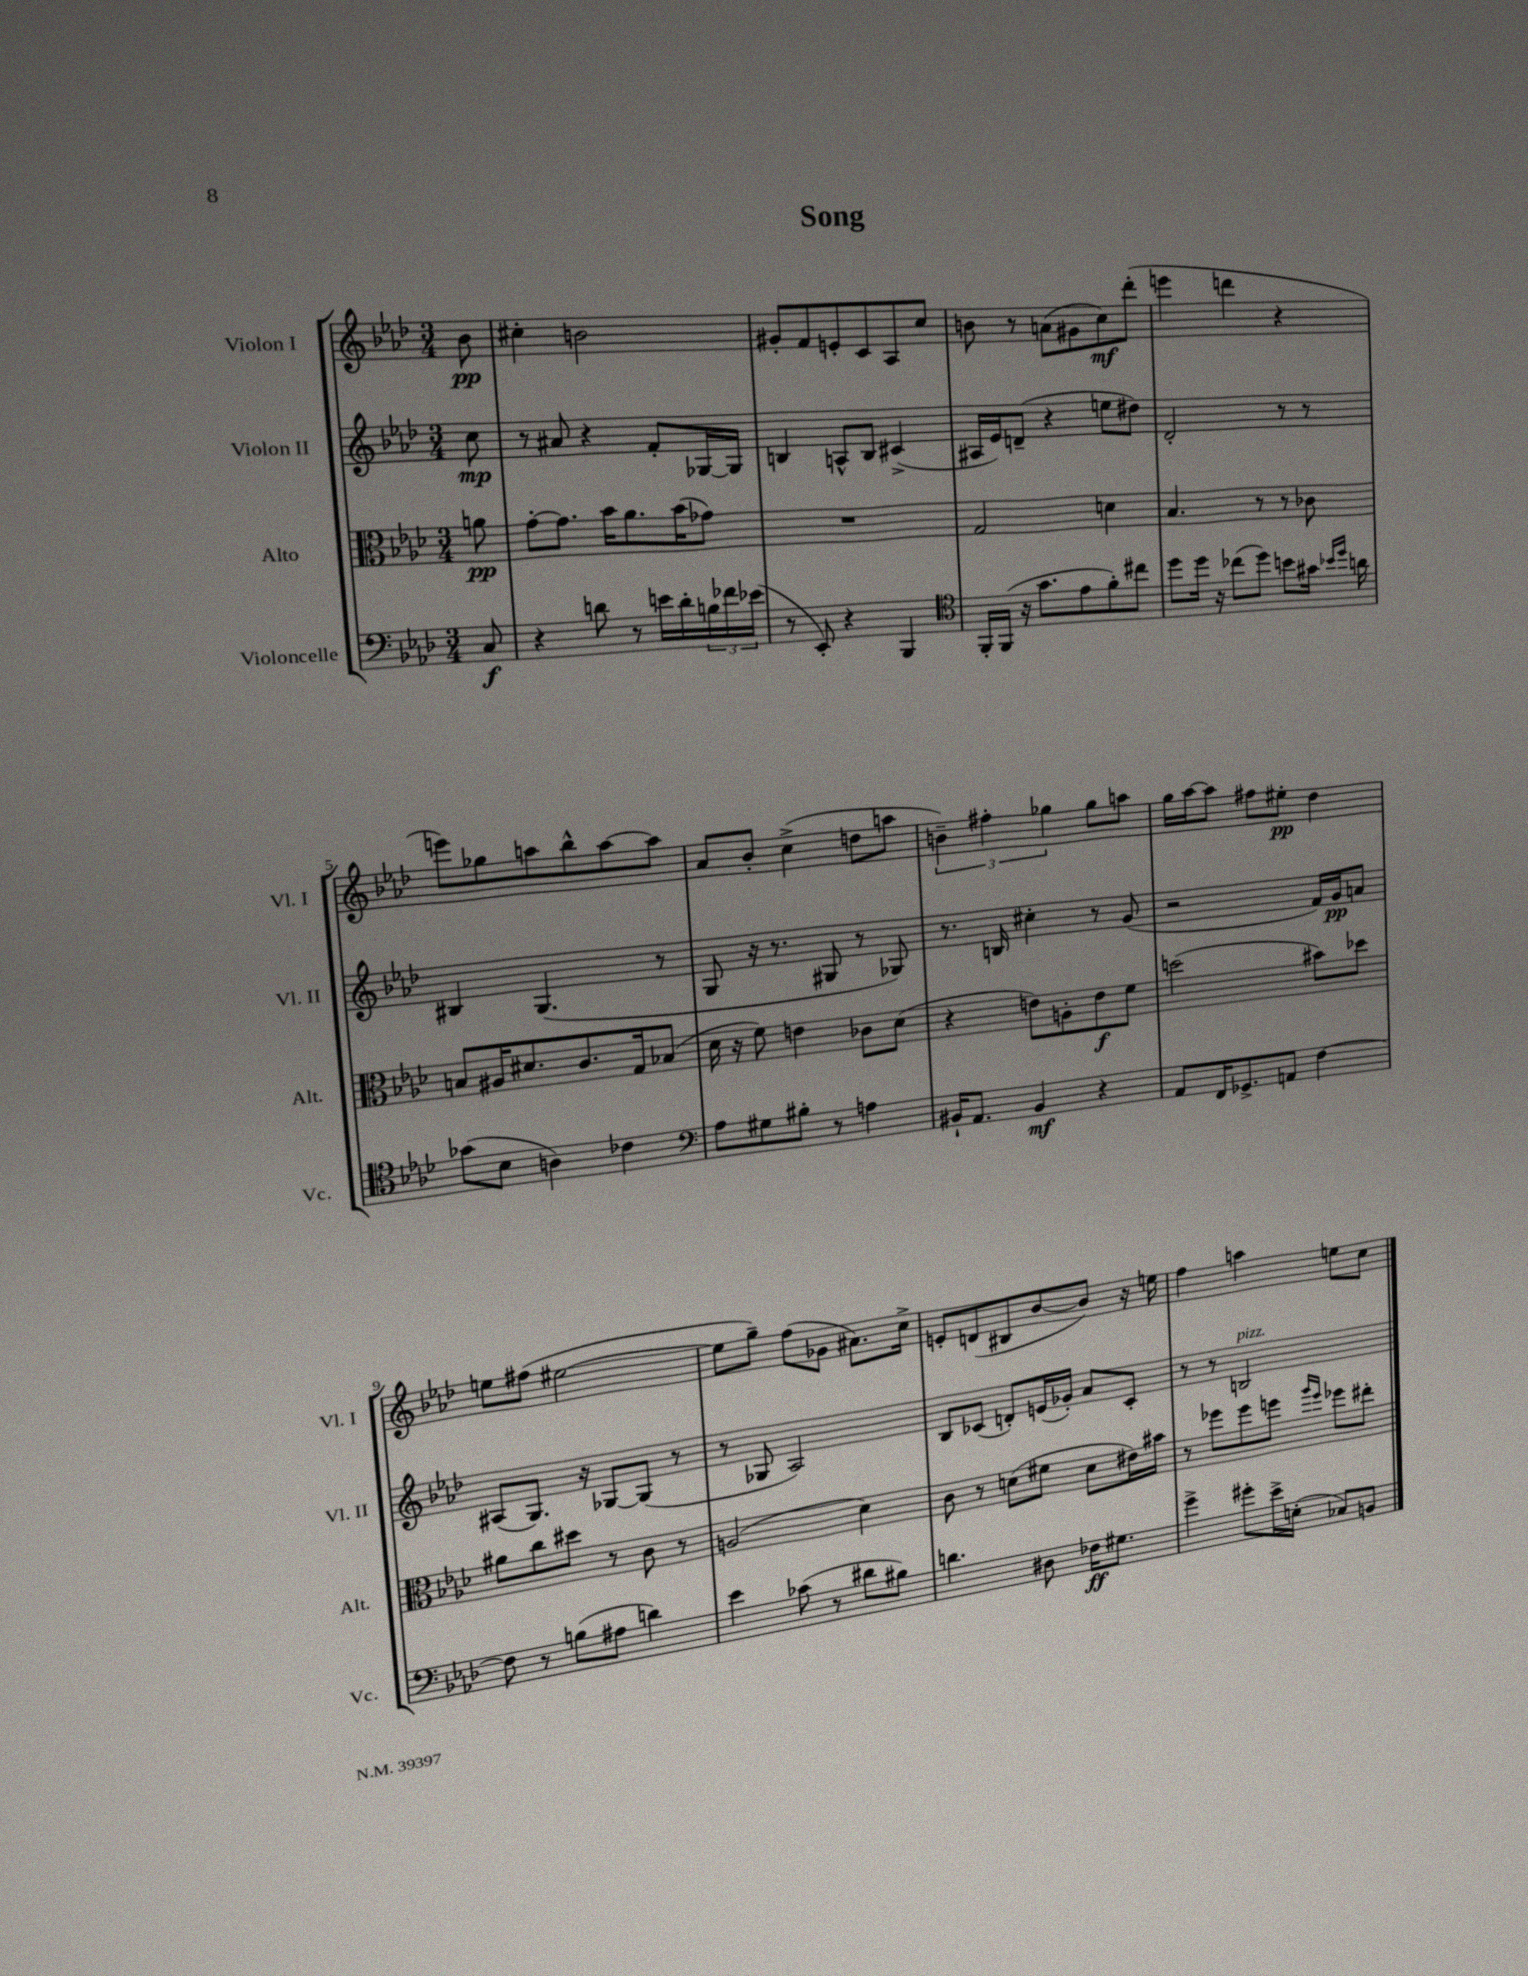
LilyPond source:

\header { title = "Song" }
<<
\new StaffGroup <<
\new Staff = "s0" \with { instrumentName = "Violon I" shortInstrumentName = "Vl. I" } {
    \clef treble \key aes \major \numericTimeSignature \time 3/4 \partial 8
    bes'8\pp |
    cis''4-. b'2 |
    gis'8-. f'8 e'8-. c'8 aes8 c''8 |
    b'8 r8 a'8( gis'8 c''8\mf) des'''8-.( |
    e'''4 d'''4 r4 |
    e'''8) ges''8 a''8 bes''8-^ a''8~ a''8 |
    aes'8 bes'8-. c''4->( d''8 a''8 |
    \tuplet 3/2 { b'4--) fis''4-. ges''4 } ges''8 a''8 |
    g''16 aes''16~ aes''8 fis''8 eis''8-.\pp des''4 |
    e''8 fis''8( eis''2~ |
    eis''8 g''8--) f''8( ges'8 ais'8.) c''16-> |
    e'8-. d'8( bis8 bes'8~ bes'8) r16 e''16 |
    f''4 a''4 e''8 c''8 \bar "|." |
}
\new Staff = "s1" \with { instrumentName = "Violon II" shortInstrumentName = "Vl. II" } {
    \clef treble \key aes \major \numericTimeSignature \time 3/4 \partial 8
    c''8\mp |
    r8 ais'8 r4 f'8-. ges16~ ges16 |
    b4 a8-^ b8 cis'4->( |
    ais16 ees'16) d'8--( r4 e''8 dis''8) |
    des'2-. r8 r8 |
    bis4 g4.( r8 |
    g8 r16 r8. gis8 r8 ges8) |
    r8. b16 cis''4-. r8 g'8( |
    r2 f'16) g'16\pp a'8 |
    ais8( g8.) r16 ges8~ ges8( r8 |
    r8 ges8 aes2) |
    bes8 ces'8( d'8-.) e'16( ges'16-.) aes'8 ces'8-. |
    r8 r8 b2^\markup { \italic "pizz." } \bar "|." |
}
\new Staff = "s2" \with { instrumentName = "Alto" shortInstrumentName = "Alt." } {
    \clef alto \key aes \major \numericTimeSignature \time 3/4 \partial 8
    a'8\pp |
    g'8~-. g'8. bes'16 aes'8. bes'16( ges'8) |
    R2. |
    g2 d'4 |
    bes4. r8 r8 ces'8 |
    b8 ais16 dis'8. c'8. g16 bes8( |
    des'16 r16 f'8) e'4 ces'8 des'8( |
    r4 e'8) a8-. e'8\f f'8 |
    d''2( bis'8) des''8 |
    ais'8 c''8 dis''8 r8 c'8 r8 |
    a2( des'4) |
    c'8 r8 d'8( fis'8 d'8 eis'16) bis'16 |
    r8 fes''8 fes''8 f''8 \grace { aes''16 f''16 } fes''8 eis''8-. \bar "|." |
}
\new Staff = "s3" \with { instrumentName = "Violoncelle" shortInstrumentName = "Vc." } {
    \clef bass \key aes \major \numericTimeSignature \time 3/4 \partial 8
    c8\f |
    r4 d'8 r8 e'16 d'16-. \tuplet 3/2 { b16 fes'16 ees'16( } |
    r8 ees,8-.) r4 bes,,4 |
    \clef tenor f,16-. f,16( r16 g'8. ees'8 f'8-.) cis''8 |
    des''8 des''16 r16 ces''8( des''8) b'8 gis'16 \grace { bes'16 des''16 } a'16 |
    ges'8( bes8 a4) ces'4 |
    \clef bass aes8 gis8 bis8-. r8 a4 |
    bis,16-! aes,8. bis,4\mf r4 |
    aes,8 f,16 ges,8.-> a,8 f4~ |
    f8 r8 b8( ais8 d'4) |
    ees'4 ces'8( r8 dis'8 bis8) |
    d'4. dis8 fes16\ff gis8. |
    g'4-> gis'8-. ees'16-> e16-.( ces8) b,8 \bar "|." |
}
>>
>>
